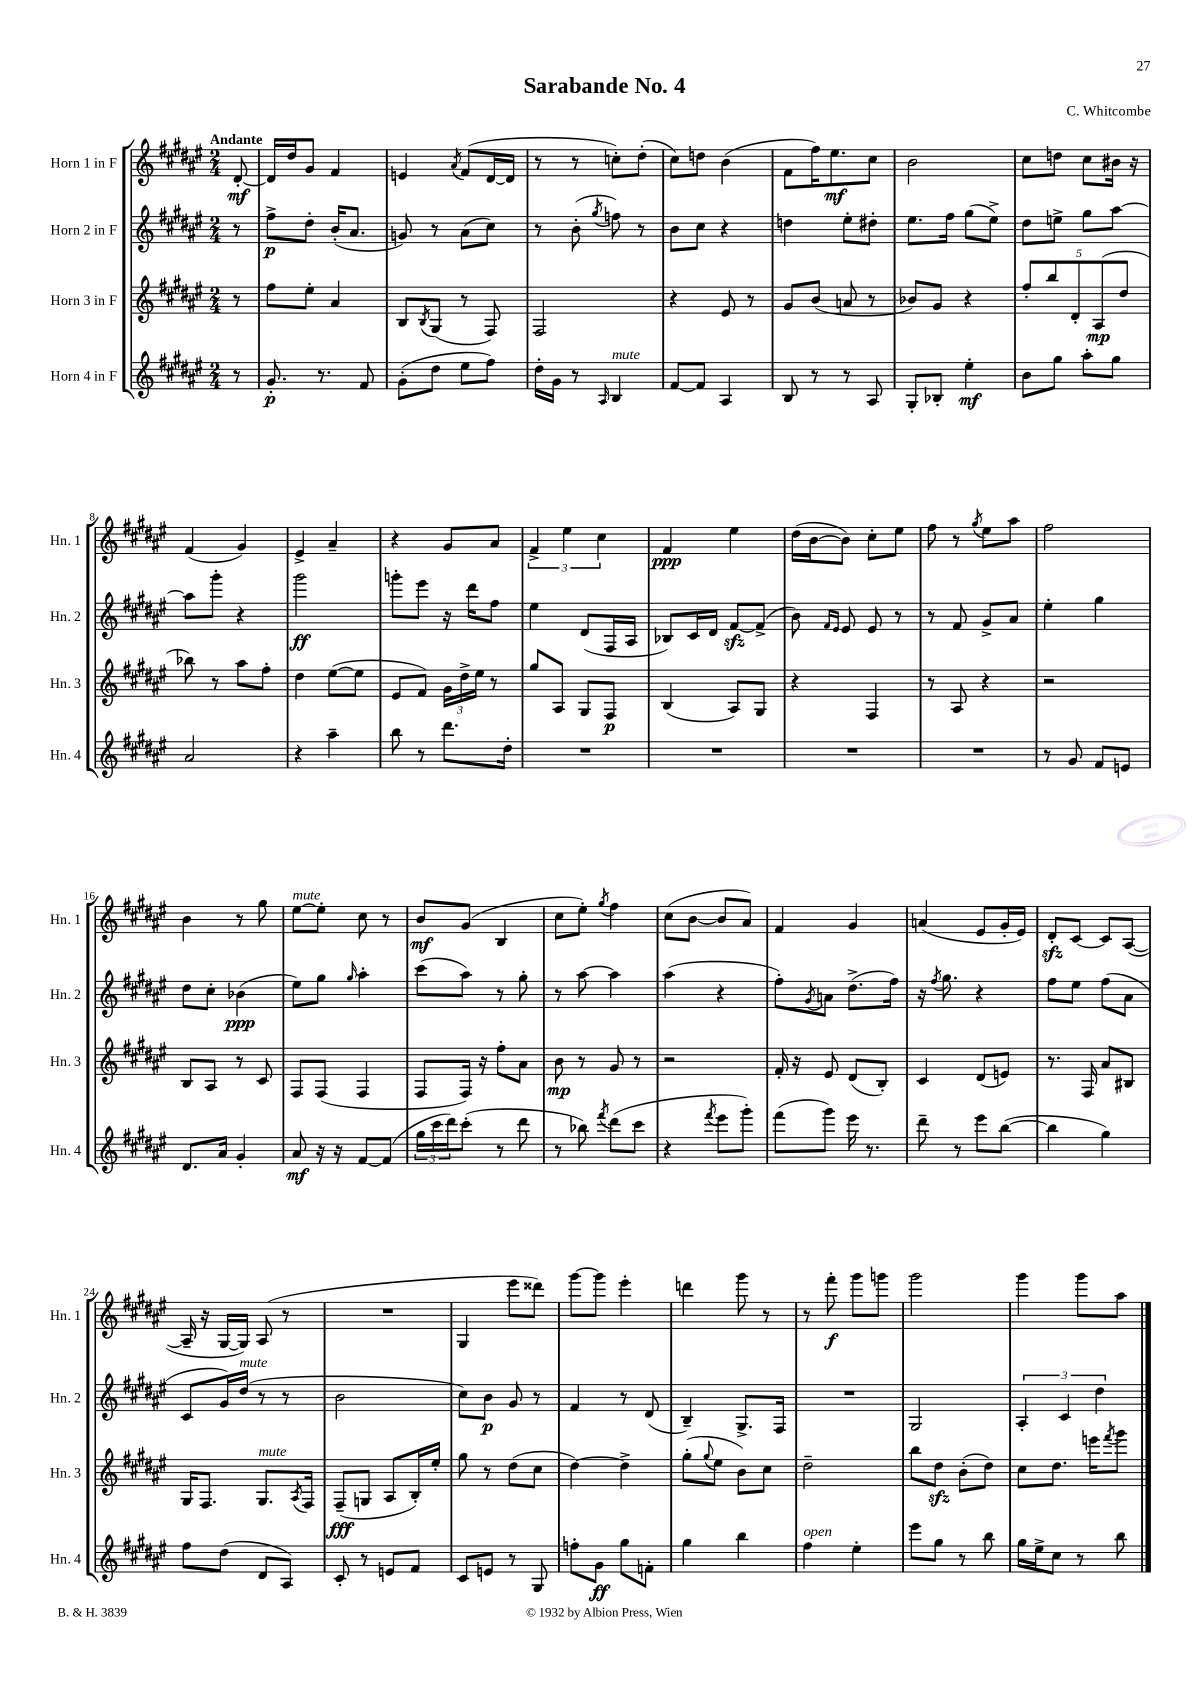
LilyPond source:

\header { title = "Sarabande No. 4" composer = "C. Whitcombe" }
<<
\new StaffGroup <<
\new Staff = "s0" \with { instrumentName = "Horn 1 in F" shortInstrumentName = "Hn. 1" } {
    \clef treble \key fis \major \numericTimeSignature \time 2/4 \partial 8 \tempo "Andante"
    dis'8~-.\mf |
    dis'16 dis''16 gis'8 fis'4 |
    e'4 \acciaccatura { ais'8 } fis'8( dis'16~ dis'16 |
    r8 r8 c''8-.) dis''8-.( |
    cis''8) d''8 b'4( |
    fis'8 fis''16) eis''8.\mf cis''8 |
    b'2 |
    cis''8 d''8 cis''8 bis'16 r16 |
    fis'4( gis'4) |
    eis'4-> ais'4-- |
    r4 gis'8 ais'8 |
    \tuplet 3/2 { fis'4-> eis''4 cis''4 } |
    fis'4\ppp eis''4 |
    dis''16( b'16~ b'8) cis''8-. eis''8 |
    fis''8 r8 \acciaccatura { gis''8 } eis''8 ais''8 |
    fis''2 |
    b'4 r8 gis''8 |
    eis''8~^\markup { \italic "mute" } eis''8-. cis''8 r8 |
    b'8\mf gis'8( b4 |
    cis''8 eis''8-.) \acciaccatura { gis''8 } fis''4 |
    cis''8( b'8~ b'8 ais'8) |
    fis'4 gis'4 |
    a'4( eis'8 gis'16-. eis'16) |
    dis'8-.\sfz cis'8~ cis'8 ais8~( |
    ais16-- r16 gis16~ gis16) ais8( r8 |
    R2 |
    gis4 eis'''8 disis'''8) |
    gis'''8~ gis'''8 eis'''4-. |
    d'''4 gis'''8 r8 |
    r8 fis'''8-.\f gis'''8 g'''8 |
    gis'''2 |
    gis'''4 gis'''8 ais''8 \bar "|." |
}
\new Staff = "s1" \with { instrumentName = "Horn 2 in F" shortInstrumentName = "Hn. 2" } {
    \clef treble \key fis \major \numericTimeSignature \time 2/4 \partial 8
    r8 |
    fis''8->\p dis''8-. b'16-.( ais'8. |
    g'8) r8 ais'8( cis''8) |
    r8 b'8-.( \acciaccatura { gis''8 } f''8) r8 |
    b'8 cis''8 r4 |
    d''4 eis''8-. dis''8-. |
    eis''8. fis''16 gis''8( eis''8->) |
    dis''8 e''8-> gis''8 ais''8~ |
    ais''8 gis'''8-. r4 |
    gis'''2\ff |
    g'''8-. eis'''8 r16 dis'''16 fis''8 |
    eis''4 dis'8( fis16 ais16 |
    bes8) cis'16 dis'16 fis'8~\sfz fis'8->( |
    b'8) \grace { fis'16 eis'16 } eis'8 eis'8 r8 |
    r8 fis'8 gis'8-> ais'8 |
    eis''4-. gis''4 |
    dis''8 cis''8-. bes'4\ppp( |
    eis''8) gis''8 \grace { gis''16 } ais''4-. |
    cis'''8( ais''8) r8 gis''8-. |
    r8 ais''8~ ais''4 |
    ais''4( r4 |
    fis''8-.) \acciaccatura { gis'8 } a'8 dis''8.->( fis''16) |
    r16 \acciaccatura { fis''8 } gis''8. r4 |
    fis''8 eis''8 fis''8( ais'8 |
    cis'8 gis'16) dis''16^\markup { \italic "mute" }( r8 r8 |
    b'2 |
    cis''8) b'8\p gis'8 r8 |
    fis'4 r8 dis'8( |
    b4--) gis8.-> fis16 |
    R2 |
    gis2 |
    \tuplet 3/2 { ais4-. cis'4 dis''4 } \bar "|." |
}
\new Staff = "s2" \with { instrumentName = "Horn 3 in F" shortInstrumentName = "Hn. 3" } {
    \clef treble \key fis \major \numericTimeSignature \time 2/4 \partial 8
    r8 |
    fis''8 eis''8-. ais'4 |
    b8 \acciaccatura { b8 } gis8( r8 fis8) |
    fis2 |
    r4 eis'8 r8 |
    gis'8 b'8( a'8 r8 |
    bes'8) gis'8 r4 |
    \tuplet 5/4 { fis''8-. b''8 dis'8-. ais8\mp( dis''8 } |
    bes''8) r8 ais''8 fis''8-. |
    dis''4 eis''8~( eis''8 |
    eis'8 fis'8) \tuplet 3/2 { gis'16 dis''16-> eis''16 } r8 |
    gis''8 ais8 gis8 fis8\p |
    b4( ais8) gis8 |
    r4 fis4 |
    r8 ais8 r4 |
    r2 |
    b8 ais8 r8 cis'8 |
    fis8 fis8( fis4 |
    fis8 fis16) r16 fis''8-. ais'8 |
    b'8\mp r8 gis'8 r8 |
    r2 |
    fis'16-. r16 eis'8 dis'8( b8-.) |
    cis'4 dis'8( e'8) |
    r8. fis16 ais'8 bis8 |
    gis16 fis8. gis8.^\markup { \italic "mute" } \acciaccatura { ais8 } fis16 |
    fis8--\fff( g8 ais8 b16-.) eis''16-. |
    gis''8 r8 dis''8( cis''8 |
    dis''4~) dis''4-> |
    gis''8-.( \appoggiatura { gis''8 } eis''8 b'8) cis''8 |
    dis''2-- |
    b''8 dis''8\sfz b'8-.( dis''8) |
    cis''8 dis''8. e'''16 \acciaccatura { fis'''8 } gis'''8 \bar "|." |
}
\new Staff = "s3" \with { instrumentName = "Horn 4 in F" shortInstrumentName = "Hn. 4" } {
    \clef treble \key fis \major \numericTimeSignature \time 2/4 \partial 8
    r8 |
    gis'8.-.\p r8. fis'8 |
    gis'8-.( dis''8 eis''8 fis''8) |
    dis''16-. gis'16 r8 \grace { ais16 } b4^\markup { \italic "mute" } |
    fis'8~ fis'8 ais4 |
    b8 r8 r8 ais8 |
    gis8-. bes8-. eis''4-.\mf |
    b'8 gis''8 ais''8-. gis''8 |
    ais'2 |
    r4 ais''4-- |
    b''8 r8 dis'''8. dis''16-. |
    R2 |
    R2 |
    R2 |
    R2 |
    r8 gis'8 fis'8 e'8 |
    dis'8. ais'16 gis'4-. |
    ais'8\mf r16 r16 fis'8~ fis'8( |
    \tuplet 3/2 { gis''16 cis'''16 dis'''16) } cis'''8-.( r8 dis'''8 |
    r8 bes''8) \acciaccatura { fis'''8 } dis'''8( cis'''8 |
    r4 \acciaccatura { fis'''8 } eis'''8 gis'''8-.) |
    fis'''8( gis'''8) eis'''16 r8. |
    dis'''8-- r8 eis'''8 b''8~( |
    b''4 gis''4) |
    fis''8 dis''8( dis'8 ais8) |
    cis'8-. r8 e'8 fis'8 |
    cis'8 e'8 r8 gis8 |
    f''8-. gis'8\ff gis''8 f'8-. |
    gis''4 b''4 |
    fis''4^\markup { \italic "open" } eis''4-. |
    eis'''8 gis''8 r8 b''8 |
    gis''16 eis''16-> cis''8 r8 b''8 \bar "|." |
}
>>
>>
